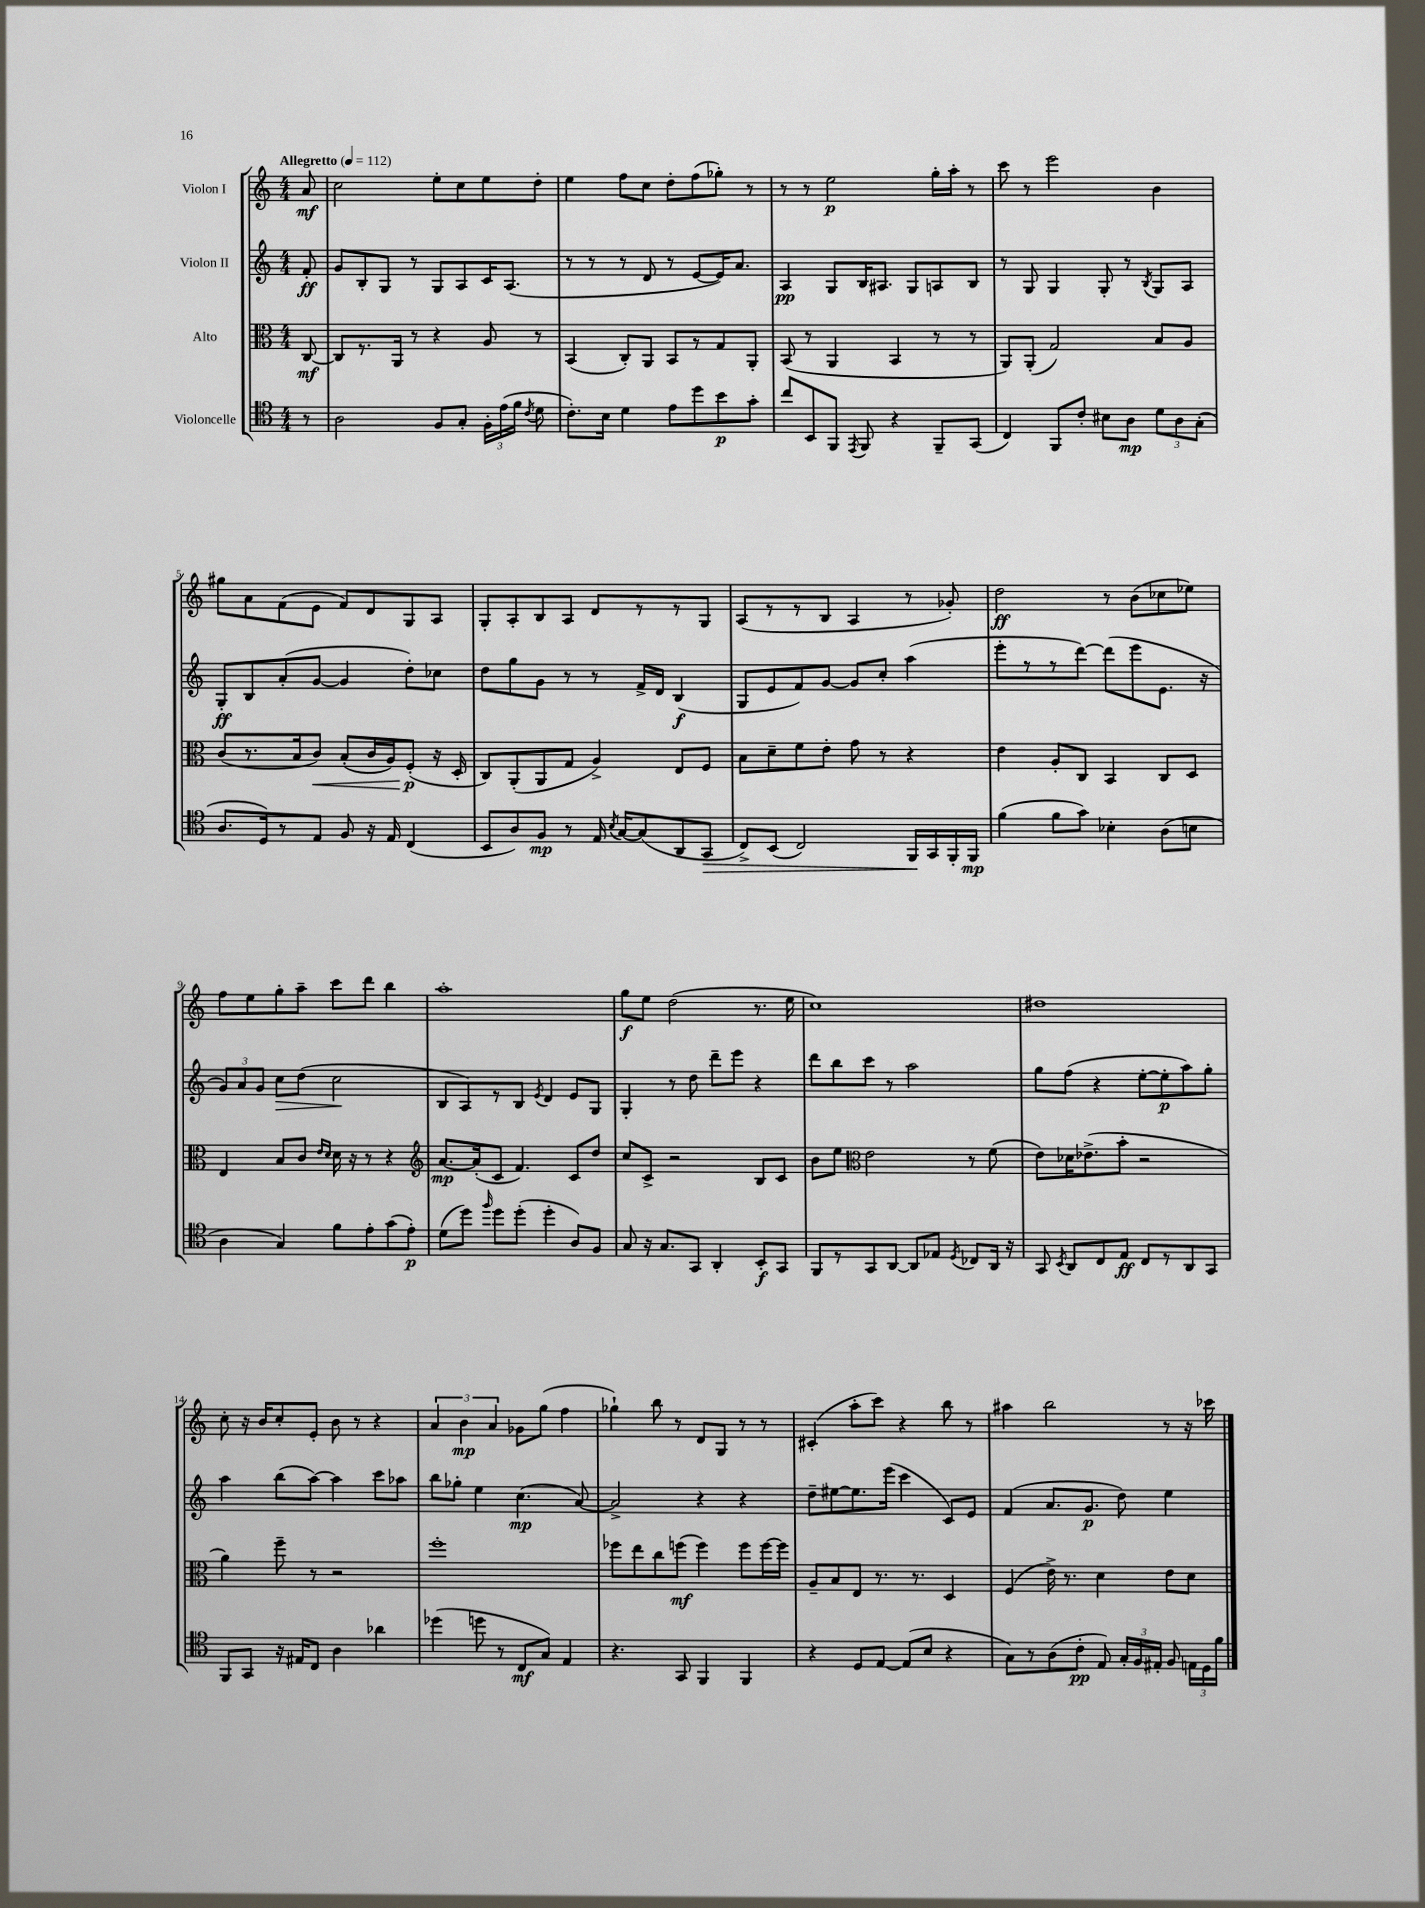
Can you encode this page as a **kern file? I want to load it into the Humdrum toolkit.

**kern	**kern	**kern	**kern
*staff4	*staff3	*staff2	*staff1
*clefC4	*clefC3	*clefG2	*clefG2
*k[]	*k[]	*k[]	*k[]
*M4/4	*M4/4	*M4/4	*M4/4
*MM112	*MM112	*MM112	*MM112
8r	[8C	8f'	8a
=	=	=	=
2A	8C]	8g	2cc
.	8.r	8B'	.
.	.	8G	.
.	16AA	.	.
.	8r	8r	.
8F	4r	8G	8ee'
8G'	.	8A	8cc
24F'	8A	16c	8ee
(24e	.	.	.
.	.	(8.A	.
24f	.	.	.
8qc	.	.	.
8d	8r	.	8dd'
=	=	=	=
8.c')	(4BB	8r	4ee
.	.	8r	.
16B	.	.	.
4d	8C')	8r	8ff
.	8AA	8d	8cc
8e	8BB	8r	8dd'
8dd	8r	[8e	(8ff
8b	8G	16e])	8gg-')
.	.	8.a	.
8g'	8AA'	.	8r
=	=	=	=
8cc	(8BB	4A	8r
8BB	8r	.	8r
8FF	4AA	8G	2ee
8qEE	.	.	.
8FF	.	16B	.
.	.	8.A#	.
4r	4BB	.	.
.	.	8G	.
8FF~	8r	8A	16gg'
.	.	.	16aa'
(8GG	8r	8B	8r
=	=	=	=
4C)	8AA)	8r	8ccc
.	(8AA'	8G	8r
8FF	2G)	4G	2eee
8c'	.	.	.
8B#	.	8G'	.
8A	.	8r	.
.	.	8qB	.
12d	8B	8G	4b
12A	.	.	.
.	8A	8A	.
(12G'	.	.	.
=	=	=	=
8.A	(8c	8G'	8gg#
.	8.r	8B	8a
16D)	.	.	.
8r	.	(8a'	(8f
.	16B	.	.
8E	8c)	[8g	8e
8F	(8B'	4g]	8f)
16r	16c	.	8d
16E	16A)	.	.
(4C	(8F'	8dd')	8G
.	16r	8cc-	8A
.	16D'	.	.
=	=	=	=
8BB	8C)	8dd	8G'
8A)	(8AA'	8gg	8A'
8F	8AA	8g	8B
8r	8G	8r	8A
16E	4A^)	8r	8d
8qB	.	.	.
[16G	.	.	.
(8G]	.	16f^	8r
.	.	16d	.
8AA	8E	(4B	8r
8GG	8F	.	8G
=	=	=	=
8C^)	8B	8G	(8A
(8BB	8d~	8e	8r
2C)	8f	8f)	8r
.	8e'	[8g	8B
.	8g	8g]	4A
.	8r	8cc'	.
16FF	4r	(4aa	8r
16GG	.	.	.
16FF'	.	.	8g-')
16FF	.	.	.
=	=	=	=
(4f	4e	8eee'	2dd
.	.	8r	.
8f	8A'	8r	.
8g)	8C	[8ddd)	.
4B-'	4BB	(8ddd]	8r
.	.	8eee	(8b
(8A	8C	8.e	8cc-
8B	8D	.	8ee-)
.	.	16r	.
=	=	=	=
4A	4E	12g)	8ff
.	.	12a	.
.	.	.	8ee
.	.	12g	.
4G)	8B	8cc	8gg'
.	8c	(8dd	8aa~
.	16qqe	.	.
.	16qqd	.	.
8f	16d	2cc	8ccc
.	16r	.	.
8e'	8r	.	8ddd
(8g	4r	.	4bb
8e')	.	.	.
=	=	=	=
*	*clefG2	*	*
(8d	[8.a	8B	1aa'
8dd)	.	8A)	.
.	(16a']	.	.
16qqff	.	.	.
8dd	8c	8r	.
(8dd'	4.f)	8B	.
.	.	8qe	.
4dd'	.	4d	.
8A)	8c	8e	.
8F	8dd	8G	.
=	=	=	=
8G	8cc	4G'	8gg
16r	8c^	.	8ee
8.G	.	.	.
.	2r	8r	(2dd
8GG	.	8dd	.
4AA'	.	8ddd~	.
.	.	8eee	.
8BB'	8B	4r	8.r
8GG	8c	.	.
.	.	.	16ee
=	=	=	=
8FF	8b	8ddd	1cc)
8r	8ee	8bb	.
*	*clefC3	*	*
8GG	2e	8ccc	.
[8AA	.	8r	.
8AA]	.	2aa	.
8E-	.	.	.
8qD	.	.	.
8C-	8r	.	.
16AA	(8f	.	.
16r	.	.	.
=	=	=	=
8GG	8e)	8gg	1dd#
8qBB	.	.	.
8AA	16d-	(8ff	.
.	(8.e-^	.	.
8C	.	4r	.
8E	8b'	.	.
8C	2r	[8ee'	.
8r	.	8ee']	.
8AA	.	8aa)	.
8GG	.	8gg'	.
=	=	=	=
8FF	4a)	4aa	8cc'
8GG	.	.	16r
.	.	.	16b
16r	8ff~	(8bb	8cc'
16E#	.	.	.
8C	8r	[8aa)	8e'
4A	2r	4aa]	8b
.	.	.	8r
4a-	.	8ccc	4r
.	.	8aa-	.
=	=	=	=
(4dd-	1ff'	8bb	6a
.	.	8gg-'	.
.	.	.	6b
8dd	.	4ee	.
.	.	.	6a
8r	.	.	.
8C	.	(4.cc	8g-
8G)	.	.	(8gg
4E	.	.	4ff
.	.	[8a)	.
=	=	=	=
4.r	8ff-	2a^]	4gg-`)
.	8ee	.	.
.	8cc	.	8bb
8GG	(8ff	.	8r
4FF	4ff)	4r	8d
.	.	.	8G
4FF	8ff	4r	8r
.	[16ff	.	8r
.	16ff]	.	.
=	=	=	=
4r	8A~	8dd~	(4c#'
.	8B	[8ee#	.
8D	8E	8.ee#]	8aa'
[8E	8.r	.	8ccc)
.	.	(16eee	.
(8E]	.	4ccc	4r
.	8.r	.	.
8B	.	.	.
4r	4D	8c)	8bb
.	.	8e	8r
=	=	=	=
8G)	(4F	(4f	4aa#
8r	.	.	.
(8A	16e^)	8.a	2bb
.	8.r	.	.
8c'	.	.	.
.	.	8.g	.
8E)	4d	.	.
24G'	.	8dd)	.
24F	.	.	.
24E#'	.	.	.
8F	8e	4ee	8r
24E	8d	.	16r
24D	.	.	.
.	.	.	16ccc-
24f	.	.	.
==	==	==	==
*-	*-	*-	*-
